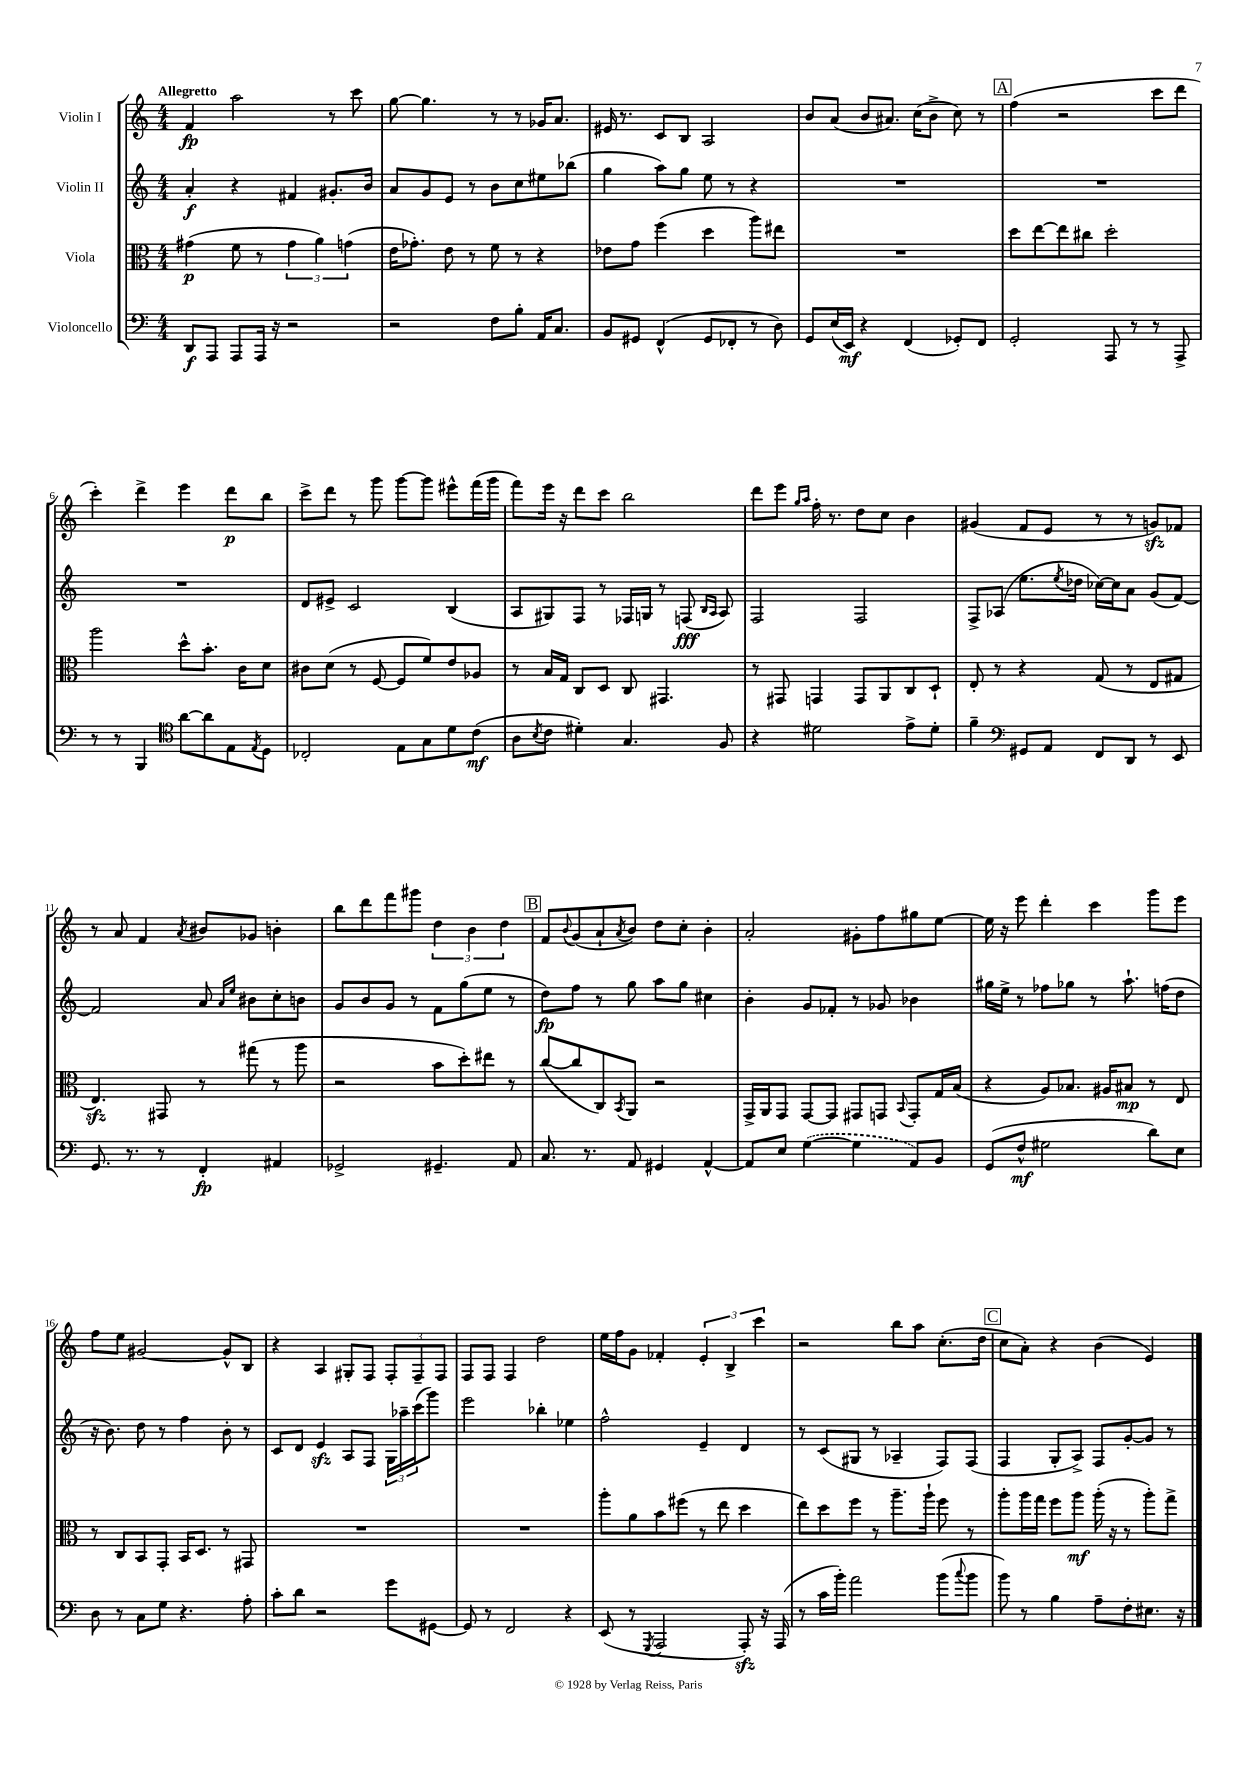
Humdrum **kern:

**kern	**kern	**kern	**kern
*staff4	*staff3	*staff2	*staff1
*clefF4	*clefC3	*clefG2	*clefG2
*k[]	*k[]	*k[]	*k[]
*M4/4	*M4/4	*M4/4	*M4/4
8DD	(4g#	4a'	4f
8AAA	.	.	.
8AAA	8f	4r	2aa
16AAA	8r	.	.
16r	.	.	.
2r	6g#	4f#	.
.	6a)	.	.
.	.	8.g#'	8r
.	(6g	.	.
.	.	.	8ccc
.	.	16b	.
=	=	=	=
2r	16e	8a	[8gg
.	8.g-')	.	.
.	.	8g	4.gg]
.	8e	8e	.
.	8r	8r	.
8F	8f	8b	8r
8B'	8r	8cc	8r
16AA	4r	8ee#	16g-
8.C	.	.	8.a
.	.	(8bb-	.
=	=	=	=
8BB	8e-	4gg	16e#
.	.	.	8.r
8GG#	8g	.	.
(4FF^^	(4ff	8aa)	8c
.	.	8gg	8B
8GG#	4dd	8ee	2A
8FF-'	.	8r	.
8r	8aa)	4r	.
8D)	8ee#	.	.
=	=	=	=
8GG	1r	1r	8b
(16E	.	.	(8a
16EE)	.	.	.
4r	.	.	8b
.	.	.	8.a#)
(4FF	.	.	.
.	.	.	(16cc
.	.	.	8b^
8GG-')	.	.	8cc)
8FF	.	.	8r
=	=	=	=
2GG'	8dd	1r	(4ff
.	[8ee	.	.
.	8ee]	.	2r
.	8cc#	.	.
8AAA	2dd'	.	.
8r	.	.	.
8r	.	.	8ccc
8AAA^	.	.	8ddd
=	=	=	=
8r	2aa	1r	4ccc')
8r	.	.	.
4BBB	.	.	4ddd^
*clefC4	*	*	*
[8a	8dd^^	.	4eee
8a]	8.b'	.	.
8E	.	.	8ddd
.	16c	.	.
8qE	.	.	.
8D	8d	.	8bb
=	=	=	=
2C-'	8c#	8d	8ccc^
.	(8d	8e#^	8ddd
.	8r	2c	8r
.	[8F	.	8ggg
8E	8F]	.	[8ggg
8G	8f)	.	8ggg]
8d	8e	(4B	8eee#^^
(8c	8A-	.	(16fff
.	.	.	16ggg
=	=	=	=
8A	8r	8A	8fff)
8qB	.	.	.
8c	16B	8G#)	16eee
.	16G	.	16r
4d#')	8C	8F	8ddd
.	8D	8r	8ccc
4.G	8C	16F-	2bb
.	.	16G	.
.	4.GG#	8r	.
.	.	(8F	.
.	.	16qqB	.
.	.	16qqA	.
8F	.	8A)	.
=	=	=	=
4r	8r	2F	8ddd
.	8GG#	.	8eee
.	.	.	16qqgg
.	.	.	16qqaa
2d#	4GG	.	16ff'
.	.	.	8.r
.	8GG	2F	8dd
.	8AA	.	8cc
8e^	8C	.	4b
8d#'	8D`	.	.
=	=	=	=
4f~	8E'	8F^	(4g#
.	8r	(8A-	.
*clefF4	*	*	*
8GG#	4r	8.ee	8f
8AA	.	.	8e
.	.	8qee	.
.	.	16dd-	.
8FF	(8G	[16cc-)	8r
.	.	16cc-]	.
8DD	8r	8a	8r
8r	8E	(8g	8g)
8EE	8G#	[8f)	8f-
=	=	=	=
8.GG	4.E)	2f]	8r
.	.	.	8a
8.r	.	.	.
.	.	.	4f
8r	8GG#	.	.
.	.	.	8qa
4FF'	8r	8a	8b#
.	.	16qqa	.
.	.	16qqee	.
.	(8gg#	8b#	8g-
4AA#	8r	8cc'	4b'
.	8aa	8b	.
=	=	=	=
2GG-^	2r	8g	8bb
.	.	8b	8ddd
.	.	8g	8fff
.	.	8r	8ggg#
4.GG#~	8b	8f	6dd
.	8dd')	(8gg	.
.	.	.	6b
.	8ee#	8ee	.
.	.	.	6dd
8AA	8r	8r	.
=	=	=	=
8.C	([8cc	8dd)	8f
.	.	.	8qqb
.	8cc]	8ff	(8g
8.r	.	.	.
.	8C)	8r	8a`
.	8qBB	.	8qa
8AA	8AA	8gg	8b)
4GG#	2r	8aa	8dd
.	.	8gg	8cc'
[4AA^^	.	4cc#	4b'
=	=	=	=
8AA]	16GG^	4b'	2a'
.	16AA	.	.
8E	8GG	.	.
([4G	[8GG	8g	.
.	8GG]	8f-'	.
4G]	8GG#	8r	8g#'
.	8GG	8g-	8ff
.	8qqBB	.	.
8AA)	8GG'	4b-	8gg#
8BB	16G	.	[8ee
.	(16B	.	.
=	=	=	=
(8GG	4r	16gg#	16ee]
.	.	16ee^	16r
8F^^	.	8r	8eee
2G#	8A)	8ff-	4ddd'
.	8.B-	8gg-	.
.	.	8r	4ccc
.	16A#	.	.
.	8B#	8.aa`	.
8d)	8r	.	8ggg
.	.	(16ff	.
8E	8E	8dd	8eee
=	=	=	=
8D	8r	16r	8ff
.	.	8.b)	.
8r	8C	.	8ee
8C	8BB	8dd	[2g#
8G	8GG'	8r	.
4.r	16BB	4ff	.
.	8.D	.	.
.	8r	8b'	8g#^^]
8A'	8GG#	8r	8B
=	=	=	=
8c'	1r	8c	4r
8d	.	8d	.
2r	.	4e	4A
.	.	8A	8G#'
.	.	8F	8F
8g	.	24G	12F'
.	.	24aa-~	.
.	.	(24ccc	12F~
[8GG#	.	8ggg)	.
.	.	.	12F
=	=	=	=
8GG#]	1r	2eee	8F
8r	.	.	8F
2FF	.	.	4F
.	.	4bb-'	2dd
4r	.	4ee-	.
=	=	=	=
(8EE	8aa'	2ff^^	16ee
.	.	.	16ff
8r	8a	.	8g
8qGGG	.	.	.
2AAA	8b	.	4f-'
.	(8ff#	.	.
.	8r	4e~	6e'
.	8ee	.	.
.	.	.	6B^
8AAA')	4dd	4d	.
.	.	.	6ccc
16r	.	.	.
(16AAA	.	.	.
=	=	=	=
8r	8ee)	8r	2r
16c	8dd	(8c	.
16b')	.	.	.
2a	8ff	8G#	.
.	8r	8r	.
.	8.aa~	4A-~	8bb
.	.	.	8aa
.	16aa`	.	.
(8b	8ff	8F)	(8.cc'
8qqcc	.	.	.
8b	8r	(8F	.
.	.	.	16dd
=	=	=	=
8b)	8aa'	4F	8cc
8r	16aa	.	8a')
.	16gg	.	.
4B	8ff	8G'	4r
.	8aa	8A^)	.
8A~	(16aa'	8F	(4b
.	16r	.	.
8F'	8r	[8g'	.
8.E#	8aa')	8g]	4e)
.	8gg^	8r	.
16r	.	.	.
==	==	==	==
*-	*-	*-	*-
